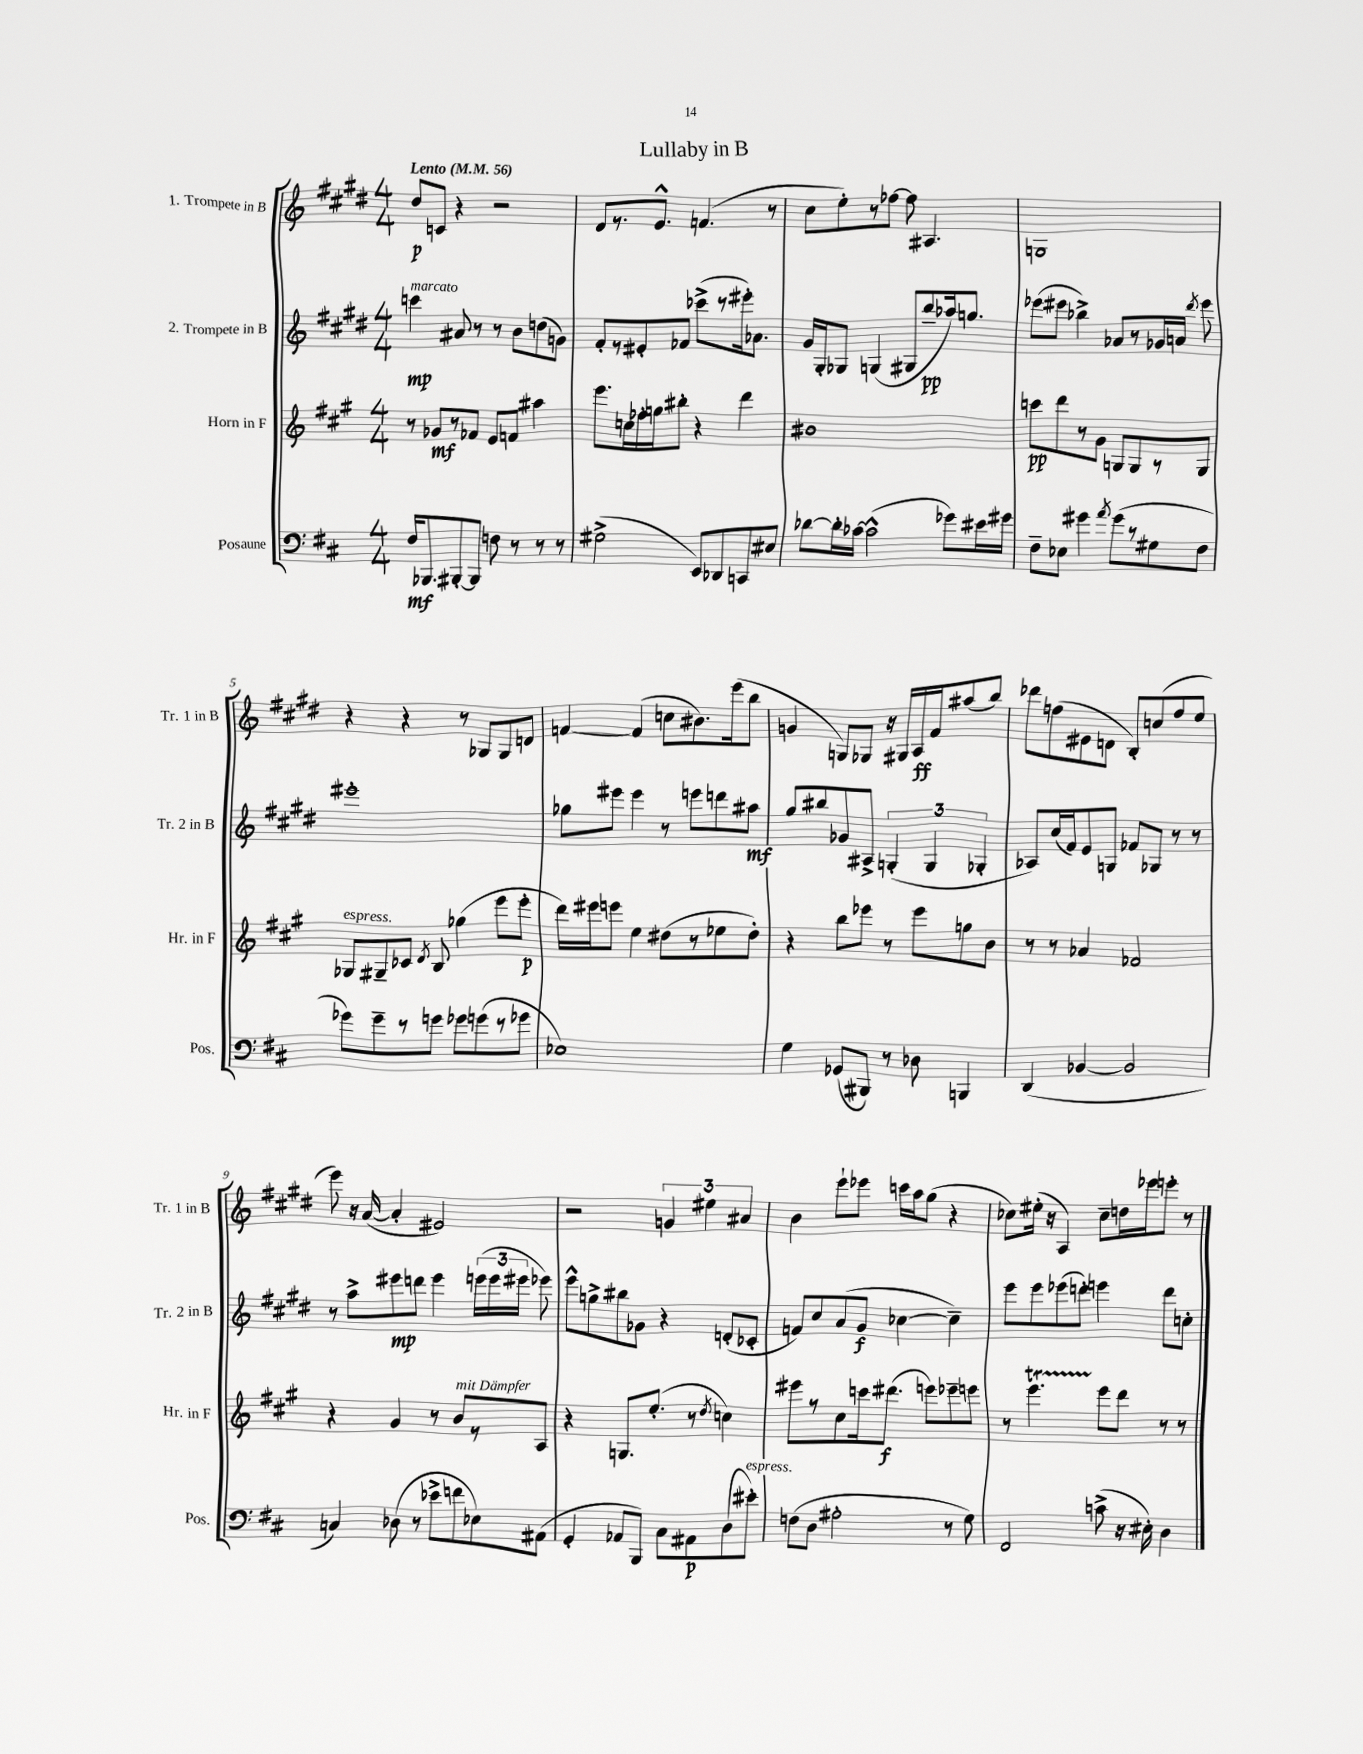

**kern	**kern	**kern	**kern
*staff4	*staff3	*staff2	*staff1
*clefF4	*clefG2	*clefG2	*clefG2
*k[f#c#]	*k[f#c#g#]	*k[f#c#g#d#]	*k[f#c#g#d#]
*M4/4	*M4/4	*M4/4	*M4/4
*MM56	*MM56	*MM56	*MM56
16F#/LK	8r	4ccc\	8dd#/L
8.BBB-/	.	.	.
.	8g-/L	.	8c/J
[8BBB#'/	8r	8a#/	4r
8BBB#/]J	8f-/J	8r	.
8F\	8e/L	8r	2r
8r	8f/J	8b\L	.
8r	4aa#\	(8dd\	.
8r	.	8g\J)	.
=	=	=	=
(2G#^\	8.eee\L	8f#'/L	8d#/L
.	.	8r	8.r
.	16cc\L	.	.
.	16ff-'\	8e#'/	.
.	16gg\J	.	8.e^^/J
.	8bb#'\J	8f-/J	.
8EE/L)	4r	(8ccc-^\L	(4.f/
8DD-/	.	8r	.
8CC/	4ddd\	16eee#'\k)	.
.	.	8.a-\J	.
8E#/J	.	.	8r
=	=	=	=
[8d-\L	1b#	16g#/LL	8cc#\L
.	.	16G#'/J	.
16d-'\]L	.	8G-/J	8ee'\)
[16c-\JJ	.	.	.
(2c-^^\]	.	(4G/	8r
.	.	.	[8ff-\J
.	.	8G#/L	8ff-\]
.	.	8bb~/	4.A#/
8g-\L)	.	16aa-/k)	.
.	.	8.gg/J	.
16e#\L	.	.	.
16g#\JJ	.	.	.
=	=	=	=
8F#~\L	8ccc\L	(8eee-\L	1G
8E-\J	8ddd\	8eee#\J	.
4g#\	8r	4bb-^\)	.
.	8g#\J	.	.
8qa/	.	.	.
(8g#\L	8G/L	8a-/L	.
8r	8G/	8r	.
8G#\	8r	16g-/L	.
.	.	16a/JJ	.
.	.	8qddd#/	.
8F#\J	8G/J	8eee#\	.
=	=	=	=
8g-\L)	8G-/L	1eee#'	4r
8g-~\	8G#~/	.	.
8r	8c-/J	.	4r
.	8qd/	.	.
8g\J	8B/	.	.
8g-\L	(4gg-\	.	8r
(8g\	.	.	8G-/L
8r	8eee\L	.	8G-/
8g-\J	8eee'\J	.	8d/J
=	=	=	=
1E-)	16ddd\LL)	8gg-\L	[4f/
.	16eee#\J	.	.
.	8eee\J	8eee#\J	.
.	4ee\	4eee#\	(4f/]
.	(8dd#\L	8r	8cc\L
.	8r	8eee\L	8.b#\)
.	8ee-\	8ddd\	.
.	.	.	(16eee\k
.	8dd#'\J)	8aa#\J	8bb\J
=	=	=	=
4G\	4r	8gg#/L	4g/
.	.	8bb#/	.
(8GG-/L	8bb\L	8g-/	8G/L)
8BBB#/J)	8eee-\J	8A#^/J	8G-/J
8r	8r	(6G'/	16r
.	.	.	16G#/LL
8D-\	8eee-\L	.	16A/
.	.	6G/	.
.	.	.	16f#/J
4BBB/	8gg\	.	(8aa#/
.	.	6G-'/	.
.	8b\J	.	8bb/J)
=	=	=	=
(4DD/	8r	8A-/L)	8ddd-\L
.	8r	(16cc#/L	(8ff\
.	.	16f#/J)	.
[4BB-/	4a-/	8e/	8e#\
.	.	8G/J	8d\J
2BB-/]	2f-/	8f-/L	8B'/L)
.	.	8G-/J	(8cc/
.	.	8r	8ff/
.	.	8r	8ee/J
=	=	=	=
4C/)	4r	8r	8eee\)
.	.	8aa^\L	16r
.	.	.	([16a/
(8D-\	4g#/	8eee#\	4a'/]
8r	.	8ddd\J	.
8e-^\L	8r	4eee#\	2e#/)
8f\	8b/L	.	.
8E-\)	8r	(24eee\LL	.
.	.	24eee\	.
.	.	24eee#\JJ	.
(8AA#\J	8A/J	8eee-\)	.
=	=	=	=
4GG'/	4r	8eee^^\L	2r
.	.	8gg^\	.
8AA-/L	8.G/L	8bb#\	.
8BBB/J)	.	8g-\J	.
.	(8.ee'/J	.	.
8C#\L	.	4r	6g/
8AA#\	8r	.	.
.	.	.	6ee#\
.	8qdd/	.	.
(8D\	4cc\)	(8d'/L	.
.	.	.	6a#/
8e#'\J)	.	8c-'/J	.
=	=	=	=
(8F\L	8eee#\L	8f/L)	4b\
8D\J	8r	8cc#/	.
2A#'\	8cc#\	(8a/	8eee`\L
.	16ccc\k	8g#/J	8eee-\J
.	(8.ddd#\J	.	.
.	.	[4cc-\	16ccc\LL
.	.	.	16aa\J
.	8eee\L)	.	(8gg#\J
8r	8eee-~\	4cc-~\])	4r
8G\)	8eee\J	.	.
=	=	=	=
2FF#/	8r	8eee\L	8cc-\L)
.	4.eee\	8eee\	(16ee#'\Jk
.	.	.	16r
.	.	(8eee-\	4A/)
.	.	8ddd'\J)	.
(8c^\	8eee\L	4eee\	8cc-~\L
16r	8ddd\J	.	16dd\L
16E#'\)	.	.	16eee-\J
4D\	8r	8ddd\L	8eee'\J
.	8r	8cc'\J	8r
==	==	==	==
*-	*-	*-	*-
